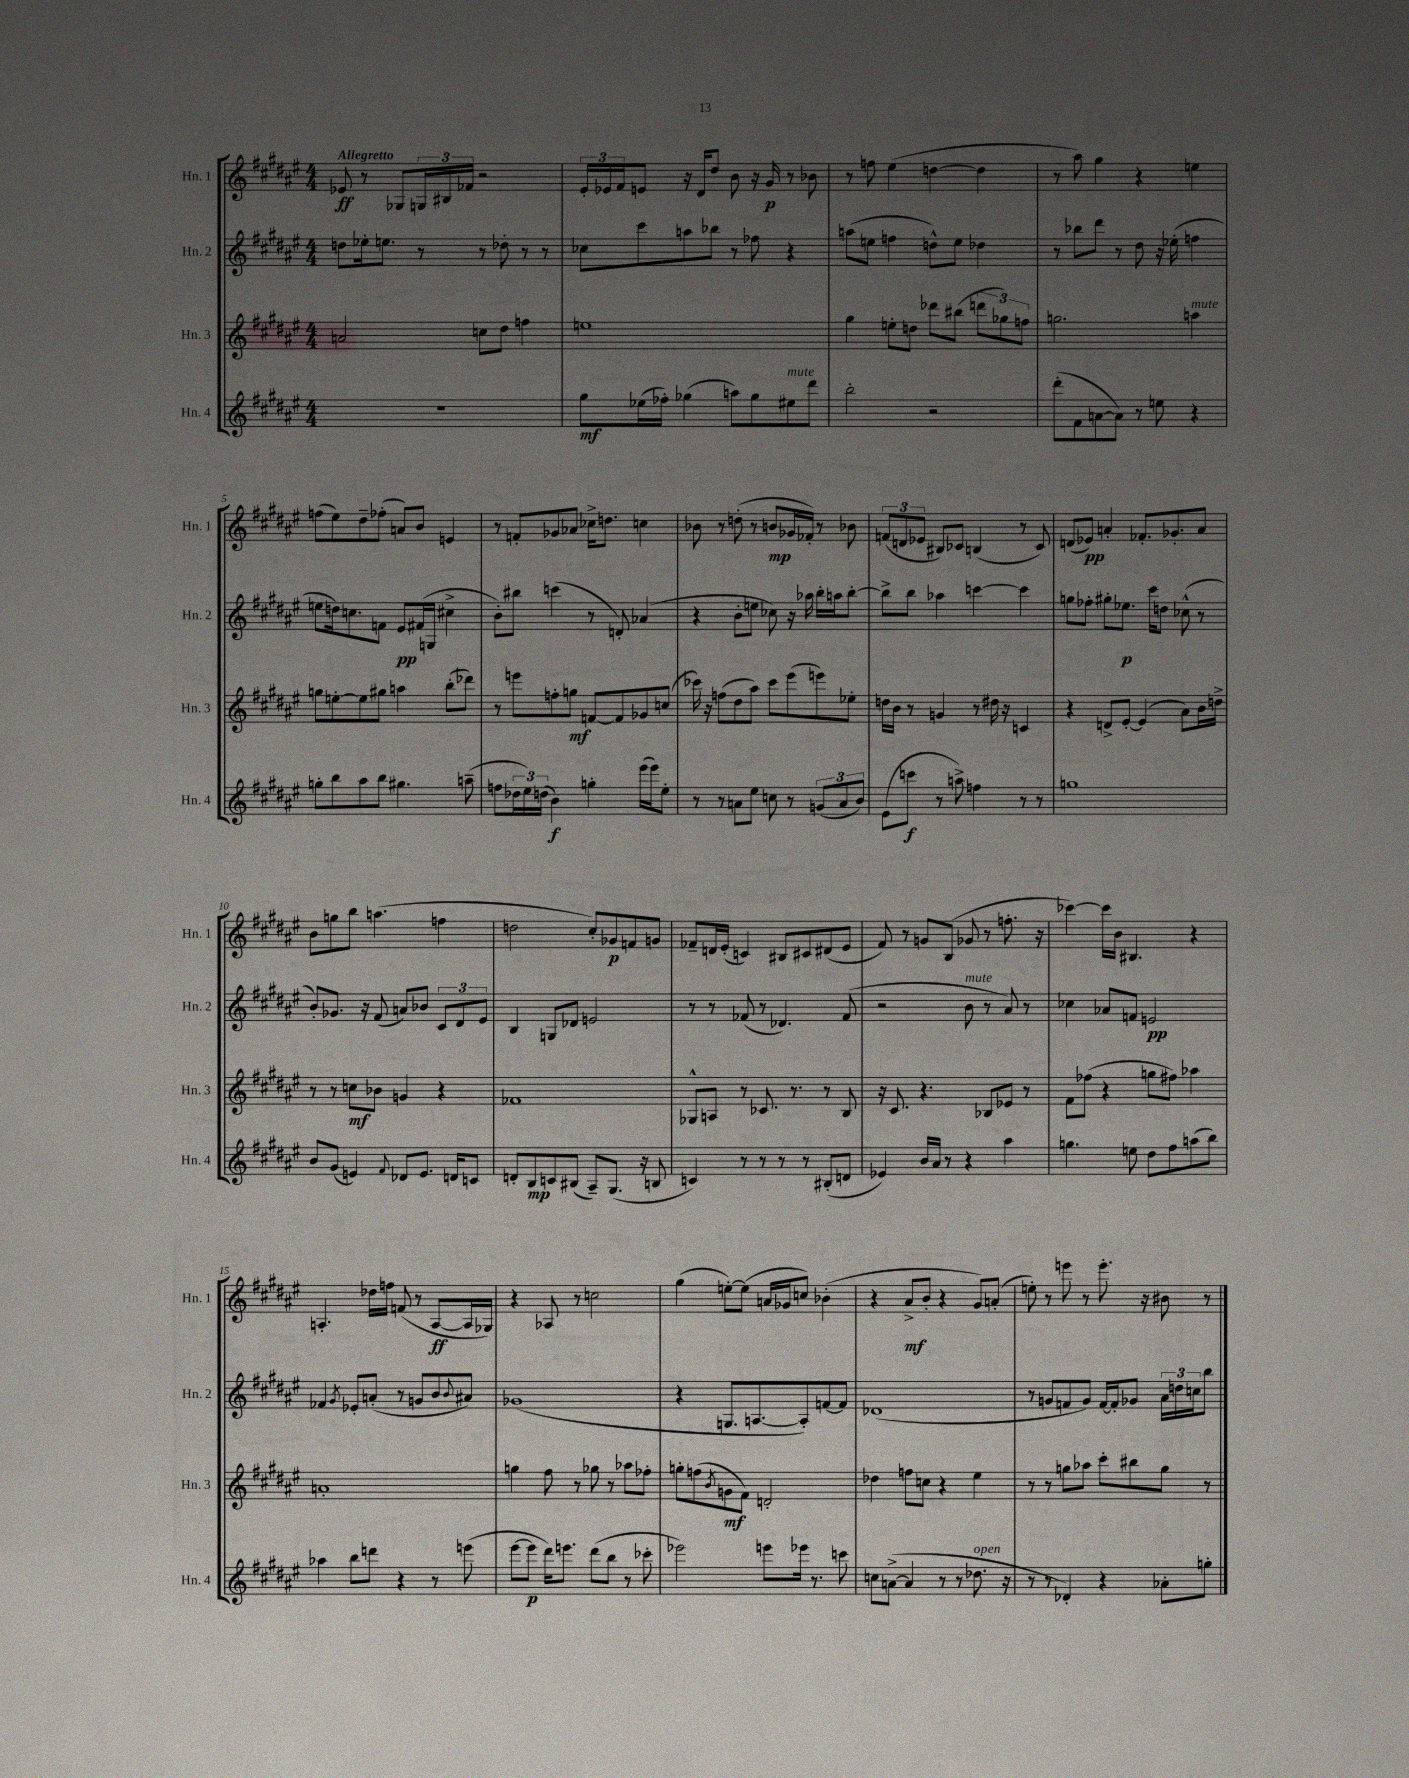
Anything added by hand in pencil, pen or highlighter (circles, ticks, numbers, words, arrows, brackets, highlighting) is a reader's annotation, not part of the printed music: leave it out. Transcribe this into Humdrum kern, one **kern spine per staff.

**kern	**dynam	**kern	**dynam	**kern	**dynam	**kern	**dynam
*part4	*part4	*part3	*part3	*part2	*part2	*part1	*part1
*staff4	*staff4	*staff3	*staff3	*staff2	*staff2	*staff1	*staff1
*I"Hn. 4	*	*I"Hn. 3	*	*I"Hn. 2	*	*I"Hn. 1	*
*I'Hn. 4	*	*I'Hn. 3	*	*I'Hn. 2	*	*I'Hn. 1	*
*clefG2	*	*clefG2	*	*clefG2	*	*clefG2	*
*k[f#c#g#d#a#e#]	*	*k[f#c#g#d#a#e#]	*	*k[f#c#g#d#a#e#]	*	*k[f#c#g#d#a#e#]	*
*M4/4	*	*M4/4	*	*M4/4	*	*M4/4	*
=1	=1	=1	=1	=1	=1	=1	=1
!	!	!	!	!	!	!LO:TX:a:B:t=Allegretto	!
1r	.	2an/	.	8ddn\L	.	8e-X/	ff
.	.	.	.	16ee-X'\k	.	8r	.
.	.	.	.	8.een\J	.	.	.
.	.	.	.	.	.	8G-X/L	.
.	.	.	.	8r	.	24Gn/L	.
.	.	.	.	.	.	24B#X/	.
.	.	.	.	.	.	24f-X/JJ	.
.	.	8ccn\L	.	8r	.	2r	.
.	.	8dd#\J	.	8dd-X'\	.	.	.
.	.	4ffn\	.	8r	.	.	.
.	.	.	.	8r	.	.	.
=2	=2	=2	=2	=2	=2	=2	=2
8gg#\L	mf	1een	.	8cc-X\L	.	24e#'/LL	.
.	.	.	.	.	.	24e-X/	.
.	.	.	.	.	.	24f#/J	.
(16ee-X\L	.	.	.	8ccc#\	.	8en/J	.
16ff-X'\JJ)	.	.	.	.	.	.	.
(4gg-X\	.	.	.	8aan\	.	16r	.
.	.	.	.	.	.	16d#/KL	.
.	.	.	.	8bb-X\J	.	8dd#/J	.
8aan\L)	.	.	.	8r	.	8b\	.
8gg-\	.	.	.	8ff-X\	.	16r	.
.	.	.	.	.	.	16g#/	p
!LO:TX:a:i:t=mute	!	!	!	!	!	!	!
8ee#X\	.	.	.	4r	.	8r	.
8ddd#\J	.	.	.	.	.	8b-X\	.
=3	=3	=3	=3	=3	=3	=3	=3
2bb'\	.	4gg#\	.	(8aan\L	.	8r	.
.	.	.	.	8een\J	.	8ffn\	.
.	.	8een'\L	.	4ffn\	.	(4ee#\	.
.	.	8ddn\J	.	.	.	.	.
2r	.	8ddd-X\L	.	8ddn^^\L)	.	[4ddn\	.
.	.	(8bb#X\J	.	8ee\J	.	.	.
.	.	12dddn\L	.	4dd-X\	.	4dd\]	.
.	.	12gg-X\)	.	.	.	.	.
.	.	12ffn\J	.	.	.	.	.
=4	=4	=4	=4	=4	=4	=4	=4
(8ddd#'\L	.	2.ggn\	.	8r	.	8r	.
8f#\	.	.	.	8bb-X\L	.	8aa#\)	.
[8an\	.	.	.	8ddd#\J	.	4gg#\	.
8a\J])	.	.	.	8r	.	.	.
8r	.	.	.	8dd#\	.	4r	.
8een\	.	.	.	16r	.	.	.
.	.	.	.	(16ee-X'\	.	.	.
!	!	!LO:TX:a:i:t=mute	!	!	!	!	!
4r	.	4aan\	.	4ffn\	.	4een\	.
!!LO:LB:g=z
=5	=5	=5	=5	=5	=5	=5	=5
8ggn'\L	.	8ggn\L	.	8een\L	.	(8ffn\L	.
8bb\	.	[8een'\	.	16ddn\k)	.	8ee#\)	.
.	.	.	.	8.ccn\	.	.	.
8aa#\	.	8ee\]	.	.	.	8dd#~\	.
8bb\J	.	8gg#X\J	.	8fn\J	.	(8ff-X'\J	.
4.gg#X\	.	4aan\	.	8e#/L	pp	8an/L)	.
.	.	.	.	(16f#X/L	.	8b/J	.
.	.	.	.	16Gn/JJ	.	.	.
.	.	(8bb'\L	.	4cc#X^\	.	4en/	.
(8aan~\	.	8ddd-X\J)	.	.	.	.	.
=6	=6	=6	=6	=6	=6	=6	=6
8ffn\L	.	8r	.	8b'\L)	.	8r	.
24dd-X\L	.	8eeen\L	.	8bb#X\J	.	8fn'/L	.
24ee#\)	.	.	.	.	.	.	.
(24ddn\JJ	.	.	.	.	.	.	.
4b\)	f	8ffn'\	.	(4cccn\	.	8g-X/	.
.	.	8ggn\J	mf	.	.	8a-X/J	.
4ggn'\	.	[8fn/L	.	8r	.	16cc-X^\KL	.
.	.	.	.	.	.	8.ddn\J	.
.	.	8f/]	.	8dn'/)	.	.	.
(16eee#\LL	.	8g-X/	.	(4a-X/	.	4ccn\	.
16eee#\J)	.	.	.	.	.	.	.
8ee#'\J	.	(8ccn/J	.	.	.	.	.
=7	=7	=7	=7	=7	=7	=7	=7
8r	.	16ccc-X\)	.	4r	.	8b-X\	.
.	.	16r	.	.	.	.	.
8r	.	(8ffn\L	.	.	.	8r	.
8an\L	.	8dd#\	.	8b'\L	.	(8ddn'\	.
8ee#\J	.	8aa#\J)	.	8een\J	.	8r	.
8ccn\	.	8ccc-\L	.	8cc-X\)	.	8bn/L	mp
8r	.	(8eee#\	.	16r	.	16g-X/L	.
.	.	.	.	16aa-X\	.	16f-X'/JJ)	.
(12gn/L	.	8eeen\)	.	16bb'\LL	.	8r	.
.	.	.	.	16aan\J	.	.	.
12a/	.	.	.	.	.	.	.
.	.	8ee-X'\J	.	[8bb'\J	.	8b-X\	.
12b/J)	.	.	.	.	.	.	.
=8	=8	=8	=8	=8	=8	=8	=8
(8e#\L	.	16ddn\LL	.	8bb^\L]	.	(12fn/L	.
.	.	16b\JJ	.	.	.	.	.
.	.	.	.	.	.	12dn/	.
8cccn\J	f	8r	.	8bb\J	.	.	.
.	.	.	.	.	.	12e-X/J	.
8r	.	4gn/	.	4aa-X\	.	8B#X/L)	.
8aan^\)	.	.	.	.	.	8c-X/J	.
4ffn\	.	8r	.	[4cccn\	.	(4Bn/	.
.	.	16dd#X\	.	.	.	.	.
.	.	16r	.	.	.	.	.
8r	.	4cn/	.	4ccc\]	.	8r	.
8r	.	.	.	.	.	8c-/)	.
=9	=9	=9	=9	=9	=9	=9	=9
1ggn	.	4r	.	8ggn\L	.	(8dn/L	.
.	.	.	.	8ff-X'\J	.	8e-X/J)	pp
.	.	8dn^/L	.	8gg#X'\L	.	4an'/	.
.	.	[8e#'/J	.	8.ee-X\J	p	.	.
.	.	(4e#/]	.	.	.	8.f-X'/L	.
.	.	.	.	16ccc#\KL	.	.	.
.	.	.	.	8ddn\J	.	.	.
.	.	.	.	.	.	8.g-X'/	.
.	.	8a#\L)	.	(8cc-X^^\	.	.	.
.	.	16b\L	.	8r	.	8a/J	.
.	.	16ddn^\JJ	.	.	.	.	.
!!LO:LB:g=z
=10	=10	=10	=10	=10	=10	=10	=10
8b/L	.	8r	.	8b'/L)	.	8b\L	.
(8g#/J	.	8r	.	8.g-X/J	.	8ggn\	.
4en/)	.	8ccn\L	mf	.	.	8bb\J	.
.	.	.	.	16r	.	.	.
.	.	8b-X\J	.	(8f#/	.	(4.aan\	.
8qqf#/	.	.	.	.	.	.	.
8d-X/L	.	4gn/	.	8an/L)	.	.	.
8.e/J	.	.	.	8b-X/J	.	.	.
.	.	4r	.	12c#/L	.	4ffn\	.
16dn/KL	.	.	.	.	.	.	.
.	.	.	.	12d#/	.	.	.
8cn/J	.	.	.	.	.	.	.
.	.	.	.	12e#/J	.	.	.
=11	=11	=11	=11	=11	=11	=11	=11
8dn'/L	.	1f-X	.	4B/	.	2ddn\	.
8B/	mp	.	.	.	.	.	.
8cn/	.	.	.	8Gn/L	.	.	.
(8B#X/J	.	.	.	8d-X/J	.	.	.
8A#~/L)	.	.	.	2en/	.	8cc#'/L)	.
(8.G#/J	.	.	.	.	.	8g-X/	p
.	.	.	.	.	.	8fn/	.
16r	.	.	.	.	.	.	.
8Bn/	.	.	.	.	.	8gn/J	.
=12	=12	=12	=12	=12	=12	=12	=12
4cn/)	.	8G-X^^/L	.	8r	.	8f-X~/L	.
.	.	8An/J	.	8r	.	16dn/L	.
.	.	.	.	.	.	(16e#'/JJ	.
8r	.	8r	.	(8f-X/	.	4cn/)	.
8r	.	8.c-X/	.	8r	.	.	.
8r	.	.	.	4.d-X/)	.	8B#X/L	.
.	.	8.r	.	.	.	.	.
8r	.	.	.	.	.	8c#X/	.
(8B#X'/L	.	8r	.	.	.	(8d#X/	.
8dn/J	.	8B/	.	(8f-/	.	8e#/J	.
=13	=13	=13	=13	=13	=13	=13	=13
4e-X/)	.	16r	.	2r	.	8f#/)	.
.	.	8.c#/	.	.	.	.	.
.	.	.	.	.	.	8r	.
16b/LL	.	4.r	.	.	.	8gn/L	.
16a#/JJ	.	.	.	.	.	.	.
8r	.	.	.	.	.	(8B/J	.
!	!	!	!	!LO:TX:a:i:t=mute	!	!	!
4r	.	.	.	8b\	.	8g-X/	.
.	.	8B-X/L	.	8r	.	8r	.
4aa#\	.	8e-X/J	.	8a#/)	.	8.ffn'\	.
.	.	8r	.	8r	.	.	.
.	.	.	.	.	.	16r	.
=14	=14	=14	=14	=14	=14	=14	=14
4.ggn\	.	8f#\L	.	4cc-X\	.	[4ccc-X\)	.
.	.	(8ff-X\J	.	.	.	.	.
.	.	4r	.	8a-X/L	.	16ccc-\LL]	.
.	.	.	.	.	.	16b\JJ	.
8een\	.	.	.	8fn/J	.	4.B#X/	.
8dd#\L	.	8ggn\L	.	2en/	pp	.	.
8ff#\	.	8ff#X\J)	.	.	.	.	.
(8aan\	.	4aa-X\	.	.	.	4r	.
8bb\J)	.	.	.	.	.	.	.
!!LO:LB:g=z
=15	=15	=15	=15	=15	=15	=15	=15
4aa-X\	.	1an'	.	4f-X/	.	4.An'/	.
.	.	.	.	8qg#/	.	.	.
8bb\L	.	.	.	8e-X'/L	.	.	.
8dddn\J	.	.	.	(8an'/J	.	16dd-X\LL	.
.	.	.	.	.	.	16ffn\JJ	.
4r	.	.	.	8r	.	(8fn/	.
.	.	.	.	8gn/L	.	8r	.
8r	.	.	.	8b/	.	[8A/L	ff
.	.	.	.	8qqb/	.	.	.
(8eeen\	.	.	.	8a#X/J)	.	16A/L]	.
.	.	.	.	.	.	16G-X/JJ)	.
=16	=16	=16	=16	=16	=16	=16	=16
[8eee#\L	.	4ggn\	.	(1g-X	.	4r	.
8eee#\J]	p	.	.	.	.	.	.
16ddd#\KL)	.	8ff#\	.	.	.	8A-X/	.
8.eeen\J	.	.	.	.	.	.	.
.	.	8r	.	.	.	8r	.
(8ddd#\L	.	8gg-X\	.	.	.	2ccn\	.
8bb\J	.	8r	.	.	.	.	.
8r	.	8aa-X\L	.	.	.	.	.
8ccc-X'\	.	8ff-X'\J	.	.	.	.	.
=17	=17	=17	=17	=17	=17	=17	=17
2eee-X\)	.	8ggn'\L	.	4r	.	(4gg#\	.
.	.	(8ffn\	.	.	.	.	.
.	.	8qb/	.	.	.	.	.
.	.	8gn\	mf	8.Gn/L	.	[8een'\L)	.
.	.	8f#\J)	.	.	.	(8ee\J]	.
.	.	.	.	[8.An/	.	.	.
8eeen\L	.	2dn'/	.	.	.	16an/LL	.
.	.	.	.	.	.	16g-X/J	.
16eee-X\Jk	.	.	.	8A'/])	.	8ccn/J)	.
8.r	.	.	.	.	.	.	.
.	.	.	.	[8fn/	.	(4b-X'\	.
8cccn\	.	.	.	8f/J]	.	.	.
=18	=18	=18	=18	=18	=18	=18	=18
8ccn\L	.	4dd-X\	.	(1d-X	.	4r	.
([8an^\J	.	.	.	.	.	.	.
4a/]	.	8ffn\L	.	.	.	8a#^/L	mf
.	.	8ccn\J	.	.	.	8b'/J	.
8r	.	4r	.	.	.	4r	.
8r	.	.	.	.	.	.	.
!LO:TX:a:i:t=open	!	!	!	!	!	!	!
8.dd-X\	.	4ee#\	.	.	.	8g#/L)	.
.	.	.	.	.	.	(8an'/J	.
16r	.	.	.	.	.	.	.
=19	=19	=19	=19	=19	=19	=19	=19
8r	.	8r	.	8r	.	8een'\)	.
8r	.	8r	.	8gn/L	.	8r	.
4d-X'/)	.	8ggn\L	.	8fn/	.	8eeen\	.
.	.	8aa-X\J	.	8g/J)	.	8r	.
4r	.	8ccc#'\L	.	[16f/LL	.	8.eee'\	.
.	.	.	.	16f'/J]	.	.	.
.	.	8bb#X\	.	8g-X/J	.	.	.
.	.	.	.	.	.	16r	.
8a-X'\L	.	8gg\J	.	24a#\LL	.	8b#X\	.
.	.	.	.	24ddn\	.	.	.
.	.	.	.	24ccn\J	.	.	.
8ggn'\J	.	8r	.	8bb\J	.	8r	.
==	==	==	==	==	==	==	==
*-	*-	*-	*-	*-	*-	*-	*-
